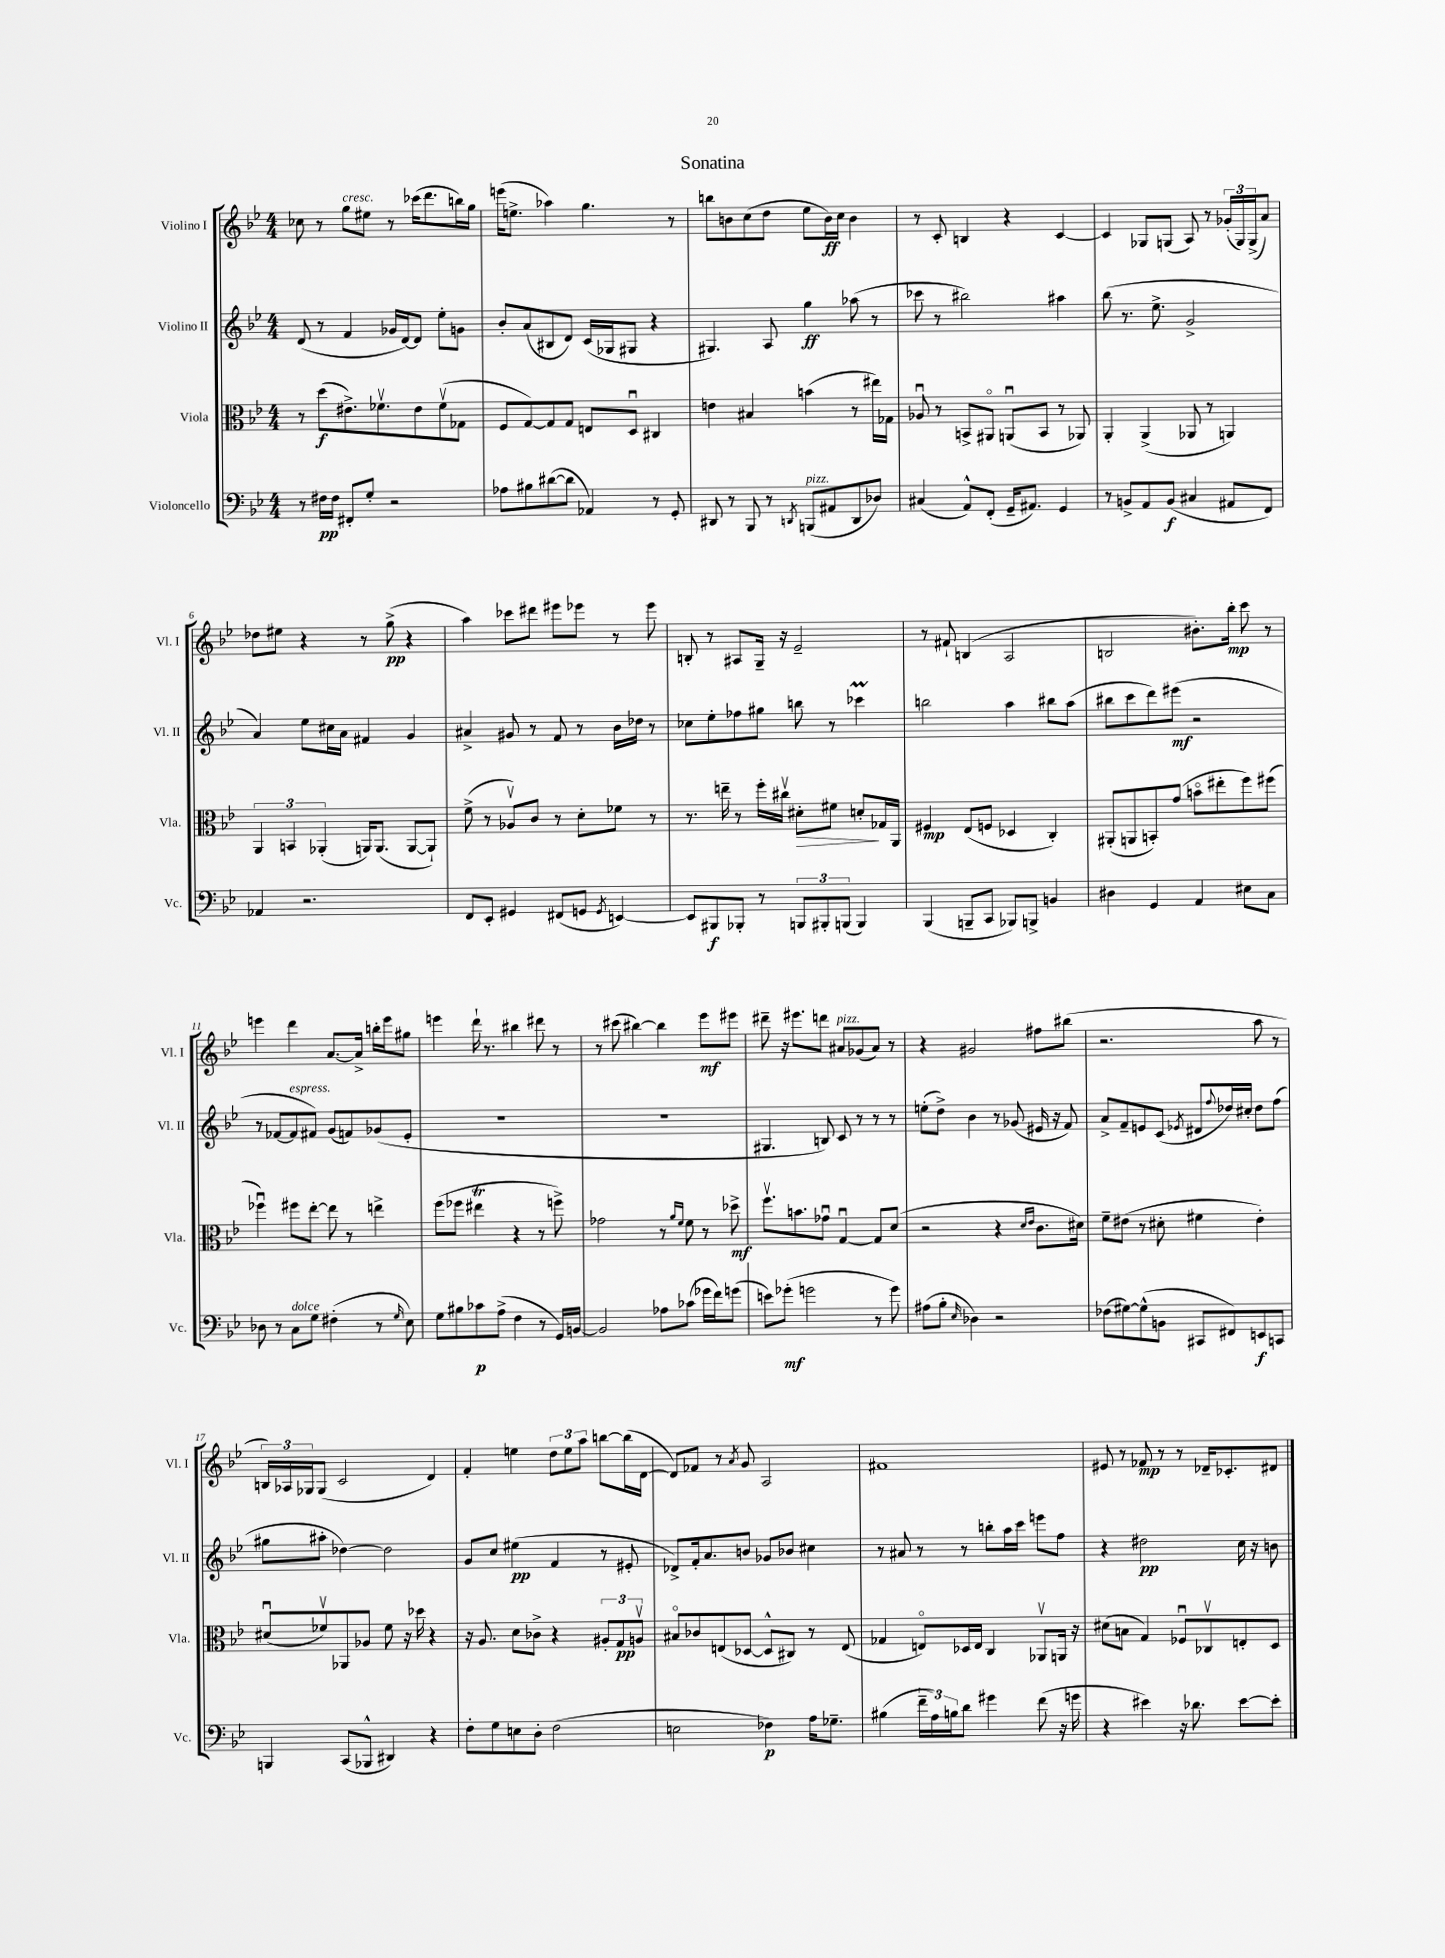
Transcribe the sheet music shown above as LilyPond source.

\header { title = "Sonatina" }
<<
\new StaffGroup <<
\new Staff = "s0" \with { instrumentName = "Violino I" shortInstrumentName = "Vl. I" } {
    \clef treble \key bes \major \numericTimeSignature \time 4/4
    ces''8 r8 g''8^\markup { \italic "cresc." } eis''8 r8 ces'''16( d'''8. b''16) g''16 |
    e'''16( e''8.-> aes''4) g''4. r8 |
    b''8 b'8 c''8( d''8 ees''8 b'16\ff) c''16 b'4 |
    r8 c'8-. b4 r4 c'4~ |
    c'4 ges8 g8( a8) r8 \tuplet 3/2 { ges'16-.( g16) g16->( } a'8) |
    des''8 eis''8 r4 r8 g''8->\pp( r4 |
    a''4) ces'''8 dis'''8 eis'''8 ees'''8 r8 ees'''8 |
    b8-. r8 ais8 g16-- r16 ees'2-- |
    r8 fis'8-! b4( a2 |
    b2 bis'8.-.) bes''16-.\mp c'''8 r8 |
    e'''4 d'''4 a'8.~ a'16-> b''16-. e'''16 gis''8 |
    e'''4 d'''16-! r8. bis''4 dis'''8 r8 |
    r8 cis'''8( bis''4~) bis''4 ees'''8\mf eis'''8 |
    dis'''8-- r16 eis'''8. d'''8 ais'8^\markup { \italic "pizz." } ges'8( ais'8) r8 |
    r4 gis'2 fis''8 bis''8( |
    r2. a''8 r8 |
    \tuplet 3/2 { b16) aes16 ges16 } ges8( c'2 d'4) |
    f'4-. e''4 \tuplet 3/2 { d''8 e''8 a''8 } b''8~ b''16( d'16~ |
    d'8) fes'8 r8 \acciaccatura { a'8 } g'8 a2 |
    fis'1 |
    eis'8 r8 fes'8\mp r8 r8 des'16-- ces'8.-. dis'8 \bar "|." |
}
\new Staff = "s1" \with { instrumentName = "Violino II" shortInstrumentName = "Vl. II" } {
    \clef treble \key bes \major \numericTimeSignature \time 4/4
    d'8( r8 f'4 ges'16 d'16~) d'8 ees''8-. g'8 |
    bes'8-. a'8( bis8 d'8) c'16( ges16 gis8 r4 |
    gis4.) a8 g''4\ff aes''8( r8 |
    ces'''8 r8 bis''2) ais''4 |
    bes''8( r8. ees''8.-> g'2-> |
    a'4) ees''8 cis''16 a'16 fis'4 g'4 |
    ais'4-> gis'8 r8 f'8 r8 bes'16 des''16 r8 |
    ces''8 ees''8-. fes''8 gis''8 b''8 r8 ces'''4\prall |
    b''2 a''4 bis''8 a''8( |
    bis''8 c'''8 d'''8) eis'''8\mf( r2 |
    r8 fes'8~ fes'8^\markup { \italic "espress." } fis'8) g'8( f'8) ges'8( ees'8-. |
    R1 |
    R1 |
    gis4. b8) c'8 r8 r8 r8 |
    e''8-.( d''8->) bes'4 r8 ges'8( eis'16 r16 f'8) |
    a'8-> f'8-- e'8 c'8( \acciaccatura { ees'8 } dis'8 \appoggiatura { f''8 } des''16) cis''16-. des''8 f''8( |
    gis''8 ais''8-. des''4~) des''2 |
    g'8 c''8 eis''4\pp( f'4 r8 eis'8-. |
    des'8->) f'16-. a'8. b'8 ges'8 bes'8 cis''4 |
    r8 ais'8 r8 r8 b''8-. a''16 c'''16 e'''8 f''8 |
    r4 dis''2\pp c''16 r16 b'8 \bar "|." |
}
\new Staff = "s2" \with { instrumentName = "Viola" shortInstrumentName = "Vla." } {
    \clef alto \key bes \major \numericTimeSignature \time 4/4
    r8 d''8\f( eis'8.->) fes'8.\upbow eis'8 fes'8\upbow( ges8 |
    f8 g8~) g8 g8 e8 d8\downbow cis4 |
    e'4 bis4 b'4( r8 eis''16) ges16 |
    aes8\downbow r8 b,8-> ais,8\flageolet a,8\downbow( b,8 r8 aes,8) |
    a,4-. a,4->( aes,8 r8 a,4) |
    \tuplet 3/2 { a,4 b,4 aes,4-.( } a,16) a,8.( a,8~ a,8-!) |
    f'8->( r8 aes8\upbow) c'8 r8 d'8-. fes'8 r8 |
    r8. e''16-- r8 f''16-. cis''16\upbow dis'8-.\> fis'8 d'8-.\! ges16 a,16 |
    fis4\mp ees8( f8 des4 c4-.) |
    ais,8-.( a,8 b,8-.) g'8( b'8\flageolet eis''8-. f''8) fis''8( |
    fes''4\downbow) fis''8 ees''8~-. ees''8 r8 e''4-> |
    f''8( fes''8 eis''4\trill r4 r8 f''8->) |
    ges'2 r8 \grace { a'16 f'16 } f'8 r8 des''8->\mf |
    f''8.\upbow b'8. ges'8\downbow g4~\downbow g8 d'8( |
    r2 r4 \grace { d'16 ees'16 } c'8. dis'16) |
    f'8-- eis'8( r8 dis'8-. fis'4 eis'4-.) |
    dis'8\downbow( fes'8\upbow) aes,8 aes8 fes'8 r16 des''16 r4 |
    r16 a8. d'8 ces'8-> r4 \tuplet 3/2 { ais8-. g8\pp a8\upbow } |
    bis8\flageolet ces'8 e8( des8~ des8-^ cis8) r8 e8( |
    ges4 e8\flageolet) des16 e16 c4 aes,8\upbow a,16 r16 |
    dis'8( b8 g4) fes8\downbow ces8\upbow e8-. d8 \bar "|." |
}
\new Staff = "s3" \with { instrumentName = "Violoncello" shortInstrumentName = "Vc." } {
    \clef bass \key bes \major \numericTimeSignature \time 4/4
    r8 fis16\pp fis16 fis,8-. g8-. r2 |
    aes8 bis8 dis'8~( dis'8 aes,4) r8 g,8-. |
    dis,8 r8 bes,,8 r8 \acciaccatura { d,8 } b,,8^\markup { \italic "pizz." }( ais,8 d,8 des8) |
    cis4( a,8-^) f,8-.( g,16-- ais,8.) g,4 |
    r8 b,8-> a,8 b,8\f( cis4 ais,8 f,8) |
    aes,4 r2. |
    f,8 ees,8-. gis,4 fis,8( g,8 \acciaccatura { g,8 } e,4~) |
    e,8 bis,,8\f bes,,8-. r8 \tuplet 3/2 { b,,8 bis,,8-. b,,8( } b,,4) |
    bes,,4( b,,8-- c,8 bes,,8) b,,8-> b,4 |
    dis4 g,4 a,4 eis8 c8 |
    des8 r8 c8^\markup { \italic "dolce" } g8 fis4-.( r8 \grace { g16 } ees8) |
    g8 bis8 ces'8\p a8->( f4 r8 g,16) b,16~ |
    b,2 aes8 ces'8( ges'16 f'16) g'8( |
    e'8) ges'8-.\mf( g'2 r8 g'8) |
    ais8( bes8-. \grace { ees16 } des4) r2 |
    fes8( gis8~) gis8-^( b,8 cis,8 fis,8) e,8\f c,8 |
    b,,4 c,8( bes,,8-^ dis,4) r4 |
    f8-. g8 e8 d8-. f2( |
    e2 fes4\p) a16 ges8.-- |
    bis4( \tuplet 3/2 { f'16-- a16) b16 } d'8 gis'4 f'8( r16 g'16 |
    r4 eis'4) r16 des'8. eis'8~ eis'8-. \bar "|." |
}
>>
>>
